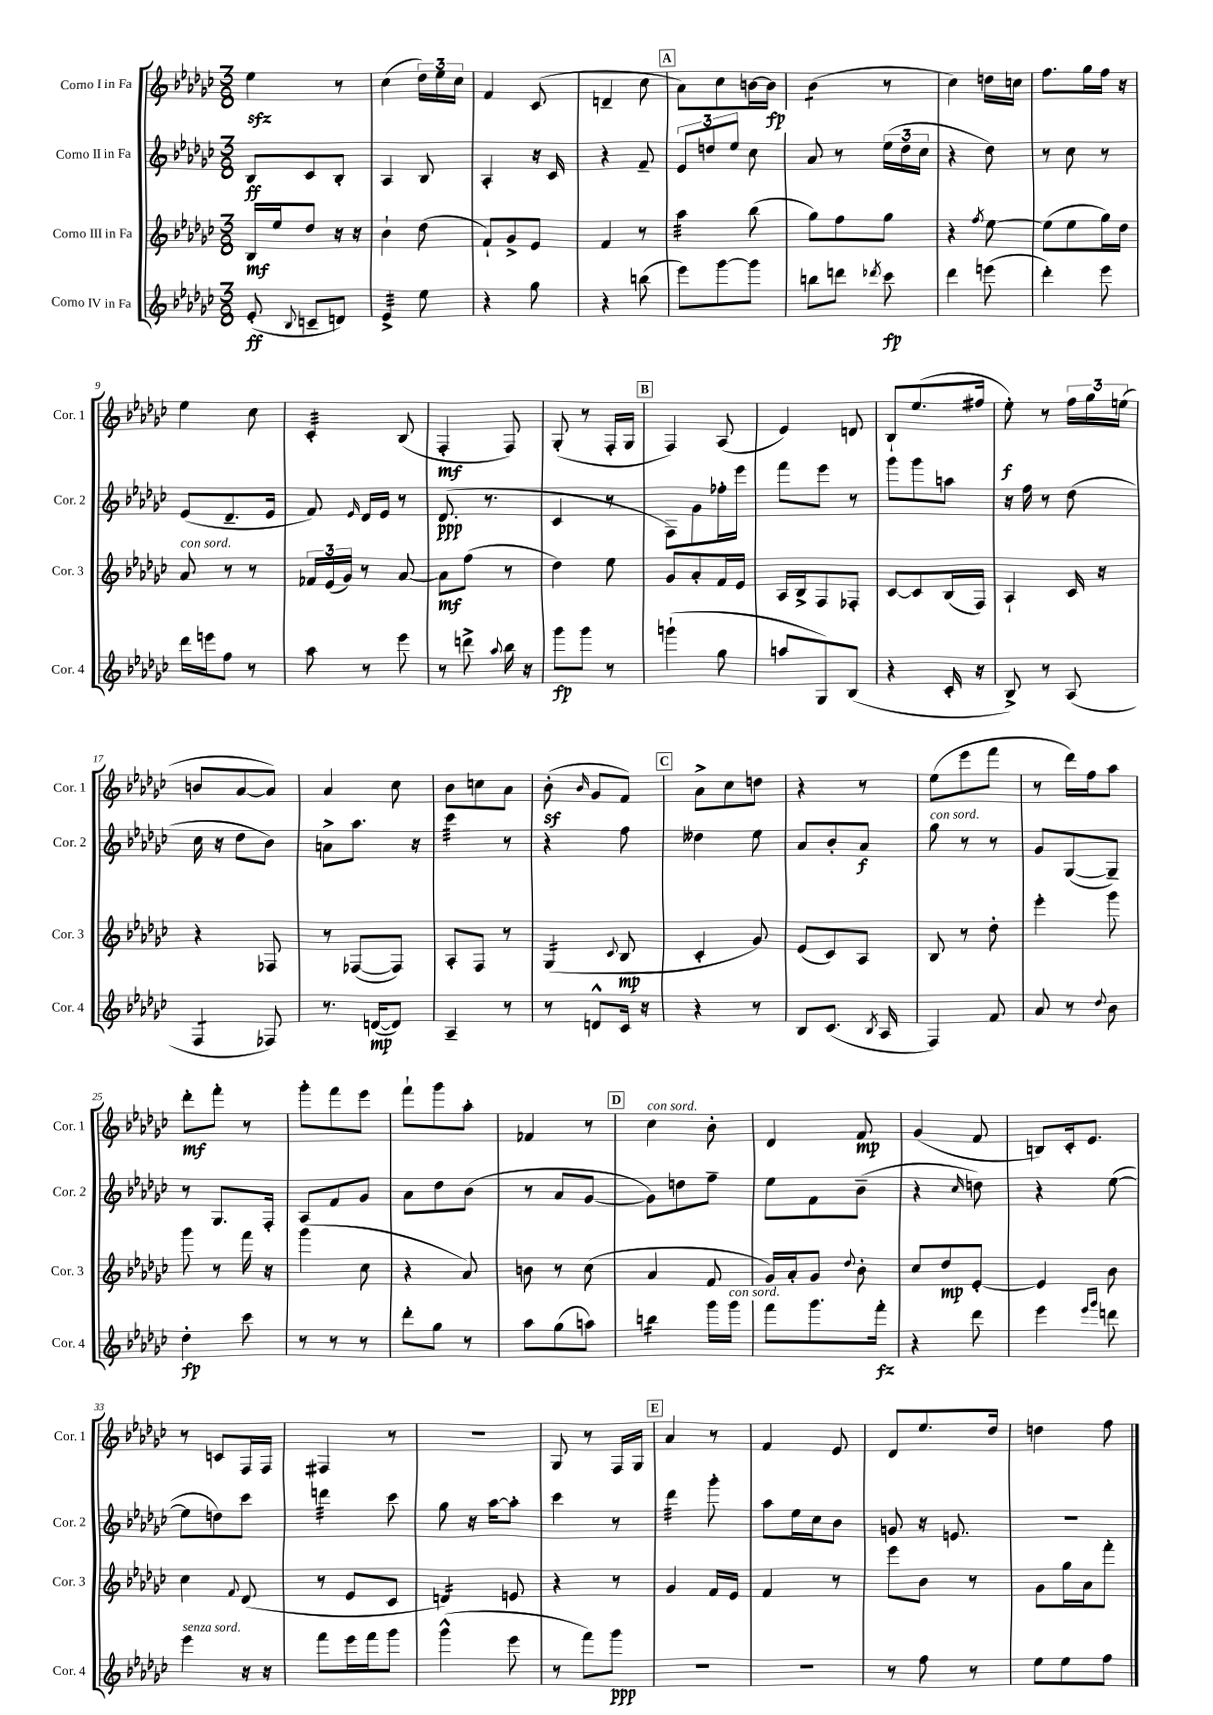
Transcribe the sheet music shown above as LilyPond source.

<<
\new StaffGroup <<
\new Staff = "s0" \with { instrumentName = "Corno I in Fa" shortInstrumentName = "Cor. 1" } {
    \clef treble \key ges \major \numericTimeSignature \time 3/8
    \autoBeamOff ees''4\sfz r8 |
    ces''4( \tuplet 3/2 { des''16[) ees''16 ces''16] } |
    f'4 ces'8( |
    d'4-- ces''8 |
    \mark \markup { \box "A" } aes'8[) ces''8 b'16~ b'16]\fp |
    bes'4:8( r8 |
    ces''4) d''16[ c''16] |
    f''8.[ ges''16 f''16] r16 |
    ees''4 ces''8 |
    ces'4:32-. bes8( |
    f4-.\mf f8) |
    ges8-.( r8 f16[-. ges16] |
    \mark \markup { \box "B" } f4) aes8( |
    ees'4) d'8 |
    bes8[-! ees''8.( fis''16] |
    ees''8-.\f) r8 \tuplet 3/2 { f''16[ ges''16 e''16]( } |
    b'8[ aes'8~ aes'8]) |
    aes'4 ces''8 |
    bes'8[ c''8 aes'8] |
    bes'8-.\sf( \grace { bes'16 } ges'8[ f'8]) |
    \mark \markup { \box "C" } aes'8[-> ces''8 d''8] |
    r4 r8 |
    ees''8[( ees'''8 f'''8] |
    r8 des'''16[) f''16 aes''8] |
    des'''8[-.\mf f'''8]-. r8 |
    ges'''8[-. f'''8 ees'''8] |
    f'''8[-! ges'''8 aes''8]-. |
    fes'4 r8 |
    \mark \markup { \box "D" } ces''4^\markup { \italic "con sord." } bes'8-. |
    des'4 f'8\mp |
    ges'4( f'8 |
    b8[) ces'16-. ees'8.] |
    r8 c'8[ f16 f16] |
    fis4 r8 |
    R4. |
    ges8 r8 f16[ ges16] |
    \mark \markup { \box "E" } aes'4 r8 |
    f'4 ees'8 |
    des'8[ ees''8. des''16] |
    d''4 f''8 \bar "|." |
}
\new Staff = "s1" \with { instrumentName = "Corno II in Fa" shortInstrumentName = "Cor. 2" } {
    \clef treble \key ges \major \numericTimeSignature \time 3/8
    \autoBeamOff bes8[\ff ces'8 bes8]-. |
    aes4 bes8 |
    aes4-. r16 ces'16 |
    r4 f'8-- |
    \mark \markup { \box "A" } \tuplet 3/2 { ees'8[ d''8 ees''8] } ces''8 |
    aes'8 r8 \tuplet 3/2 { ees''16[( des''16 ces''16] } |
    r4 des''8) |
    r8 ces''8 r8 |
    ees'8[( des'8.-- ees'16] |
    f'8) \grace { ees'16 } des'16[ ees'16] r8 |
    des'8.\ppp( r8. |
    ces'4 r8 |
    \mark \markup { \box "B" } f8[) ges'8 fes''16-. ees'''16] |
    f'''8[ ees'''8] r8 |
    ges'''8[ ges'''8 a''8] |
    r16 f''16 r8 des''8( |
    ces''16 r16 des''8[ bes'8]) |
    a'8[-> aes''8.] r16 |
    ces'''4:32 r8 |
    r4 f''8 |
    \mark \markup { \box "C" } deses''4 ees''8 |
    aes'8[ bes'8-. aes'8]\f |
    ges''8^\markup { \italic "con sord." } r8 r8 |
    ges'8[ ges8~( ges8]--) |
    r8 ges8.[ f16]-. |
    aes8[ f'8 ges'8] |
    aes'8[ des''8 bes'8]( |
    r8 aes'8[ ges'8]~ |
    \mark \markup { \box "D" } ges'8[) d''8 f''8]-- |
    ees''8[ f'8 bes'8]--( |
    r4 \grace { ces''16 } d''8) |
    r4 ees''8~( |
    ees''8[ d''8) ces'''8] |
    d'''4:32 ces'''8 |
    ges''8 r16 aes''16[~ aes''8]-. |
    ces'''4 r8 |
    \mark \markup { \box "E" } des'''4:32 ges'''8-. |
    aes''8[ ees''16 ces''16 bes'8] |
    g'8 r16 e'8. |
    R4. \bar "|." |
}
\new Staff = "s2" \with { instrumentName = "Corno III in Fa" shortInstrumentName = "Cor. 3" } {
    \clef treble \key ges \major \numericTimeSignature \time 3/8
    \autoBeamOff bes16[\mf ees''16 des''8] r16 r16 |
    bes'4-! des''8( |
    f'8[-!) ges'8-> ees'8] |
    f'4 r8 |
    \mark \markup { \box "A" } aes''4:32 bes''8( |
    ges''8[) f''8 ges''8] |
    r4 \acciaccatura { f''8 } ees''8~ |
    ees''8[( ees''8 ges''16) des''16] |
    aes'8^\markup { \italic "con sord." } r8 r8 |
    \tuplet 3/2 { fes'16[ ees'16( ges'16]) } r8 aes'8~ |
    aes'8[\mf f''8]( r8 |
    des''4) ees''8 |
    \mark \markup { \box "B" } ges'8[ aes'8-. f'16 ees'16] |
    aes16[ bes16-> f8 fes8]-. |
    ces'8[~ ces'8 bes16( f16]) |
    aes4-! ces'16 r16 |
    r4 fes8 |
    r8 fes8[~( fes8]) |
    aes8[-. f8] r8 |
    ges4:16( \appoggiatura { ces'8 } bes8\mp |
    \mark \markup { \box "C" } ces'4-. ges'8) |
    ees'8[( ces'8) aes8] |
    bes8 r8 des''8-. |
    ees'''4-. ges'''8 |
    ges'''8 r8 f'''16 r16 |
    ges'''4( ces''8 |
    r4 aes'8) |
    b'8 r8 ces''8( |
    \mark \markup { \box "D" } aes'4 f'8 |
    ges'16[) aes'16-. ges'8] \appoggiatura { des''8 } bes'8-. |
    ces''8[ des''8\mp ees'8]~-. |
    ees'4 bes'8 |
    ces''4 \appoggiatura { f'8 } des'8( |
    r8 ees'8[ ces'8] |
    d'4:16) e'8 |
    r4 r8 |
    \mark \markup { \box "E" } ges'4 f'16[ ees'16] |
    f'4 r8 |
    ees'''8[ bes'8] r8 |
    ges'8[ ges''16 aes'16 f'''8]-. \bar "|." |
}
\new Staff = "s3" \with { instrumentName = "Corno IV in Fa" shortInstrumentName = "Cor. 4" } {
    \clef treble \key ges \major \numericTimeSignature \time 3/8
    \autoBeamOff ees'8-.\ff( \appoggiatura { bes8 } c'8[-- d'8]) |
    ees'4:32-> ees''8 |
    r4 ges''8 |
    r4 b''8( |
    \mark \markup { \box "A" } ees'''8[) ges'''8~ ges'''8] |
    b''8[ d'''8] \acciaccatura { des'''8 } ces'''8\fp |
    des'''4 e'''8( |
    des'''4-.) ees'''8 |
    des'''16[ e'''16 f''8] r8 |
    aes''8 r8 ees'''8 |
    r8 d'''8-> \appoggiatura { aes''8 } bes''16 r16 |
    ges'''8[\fp ges'''8] r8 |
    \mark \markup { \box "B" } g'''4-!( ges''8 |
    a''8[ ges8) bes8]( |
    r4 ces'16-. r16 |
    bes8->) r8 aes8( |
    f4:8 fes8) |
    r8. d'16[~\mp( d'8]) |
    aes4-- r8 |
    r8 d'8[-^ ces'16] r16 |
    \mark \markup { \box "C" } r4 r8 |
    bes8[ ces'8.]( \acciaccatura { bes8 } aes16 |
    f4) f'8 |
    aes'8 r8 \appoggiatura { des''8 } bes'8 |
    des''4-.\fp ces'''8 |
    r8 r8 r8 |
    des'''8[-. ges''8] r8 |
    aes''8[ ges''8( a''8]) |
    \mark \markup { \box "D" } b''4:16 ges'''16[ ges'''16]^\markup { \italic "con sord." } |
    f'''8[ ges'''8. f'''16]-.\fz |
    r4 des'''8 |
    ees'''4 \grace { ees'''16[ ges'''16] } d'''8 |
    ees'''4^\markup { \italic "senza sord." } r16 r16 |
    f'''8[ ees'''16 f'''16 ges'''8] |
    ges'''4-^( ees'''8 |
    r8 f'''8[) ges'''8]\ppp |
    \mark \markup { \box "E" } R4. |
    R4. |
    r8 f''8 r8 |
    ees''8[ ees''8 f''8] \bar "|." |
}
>>
>>
